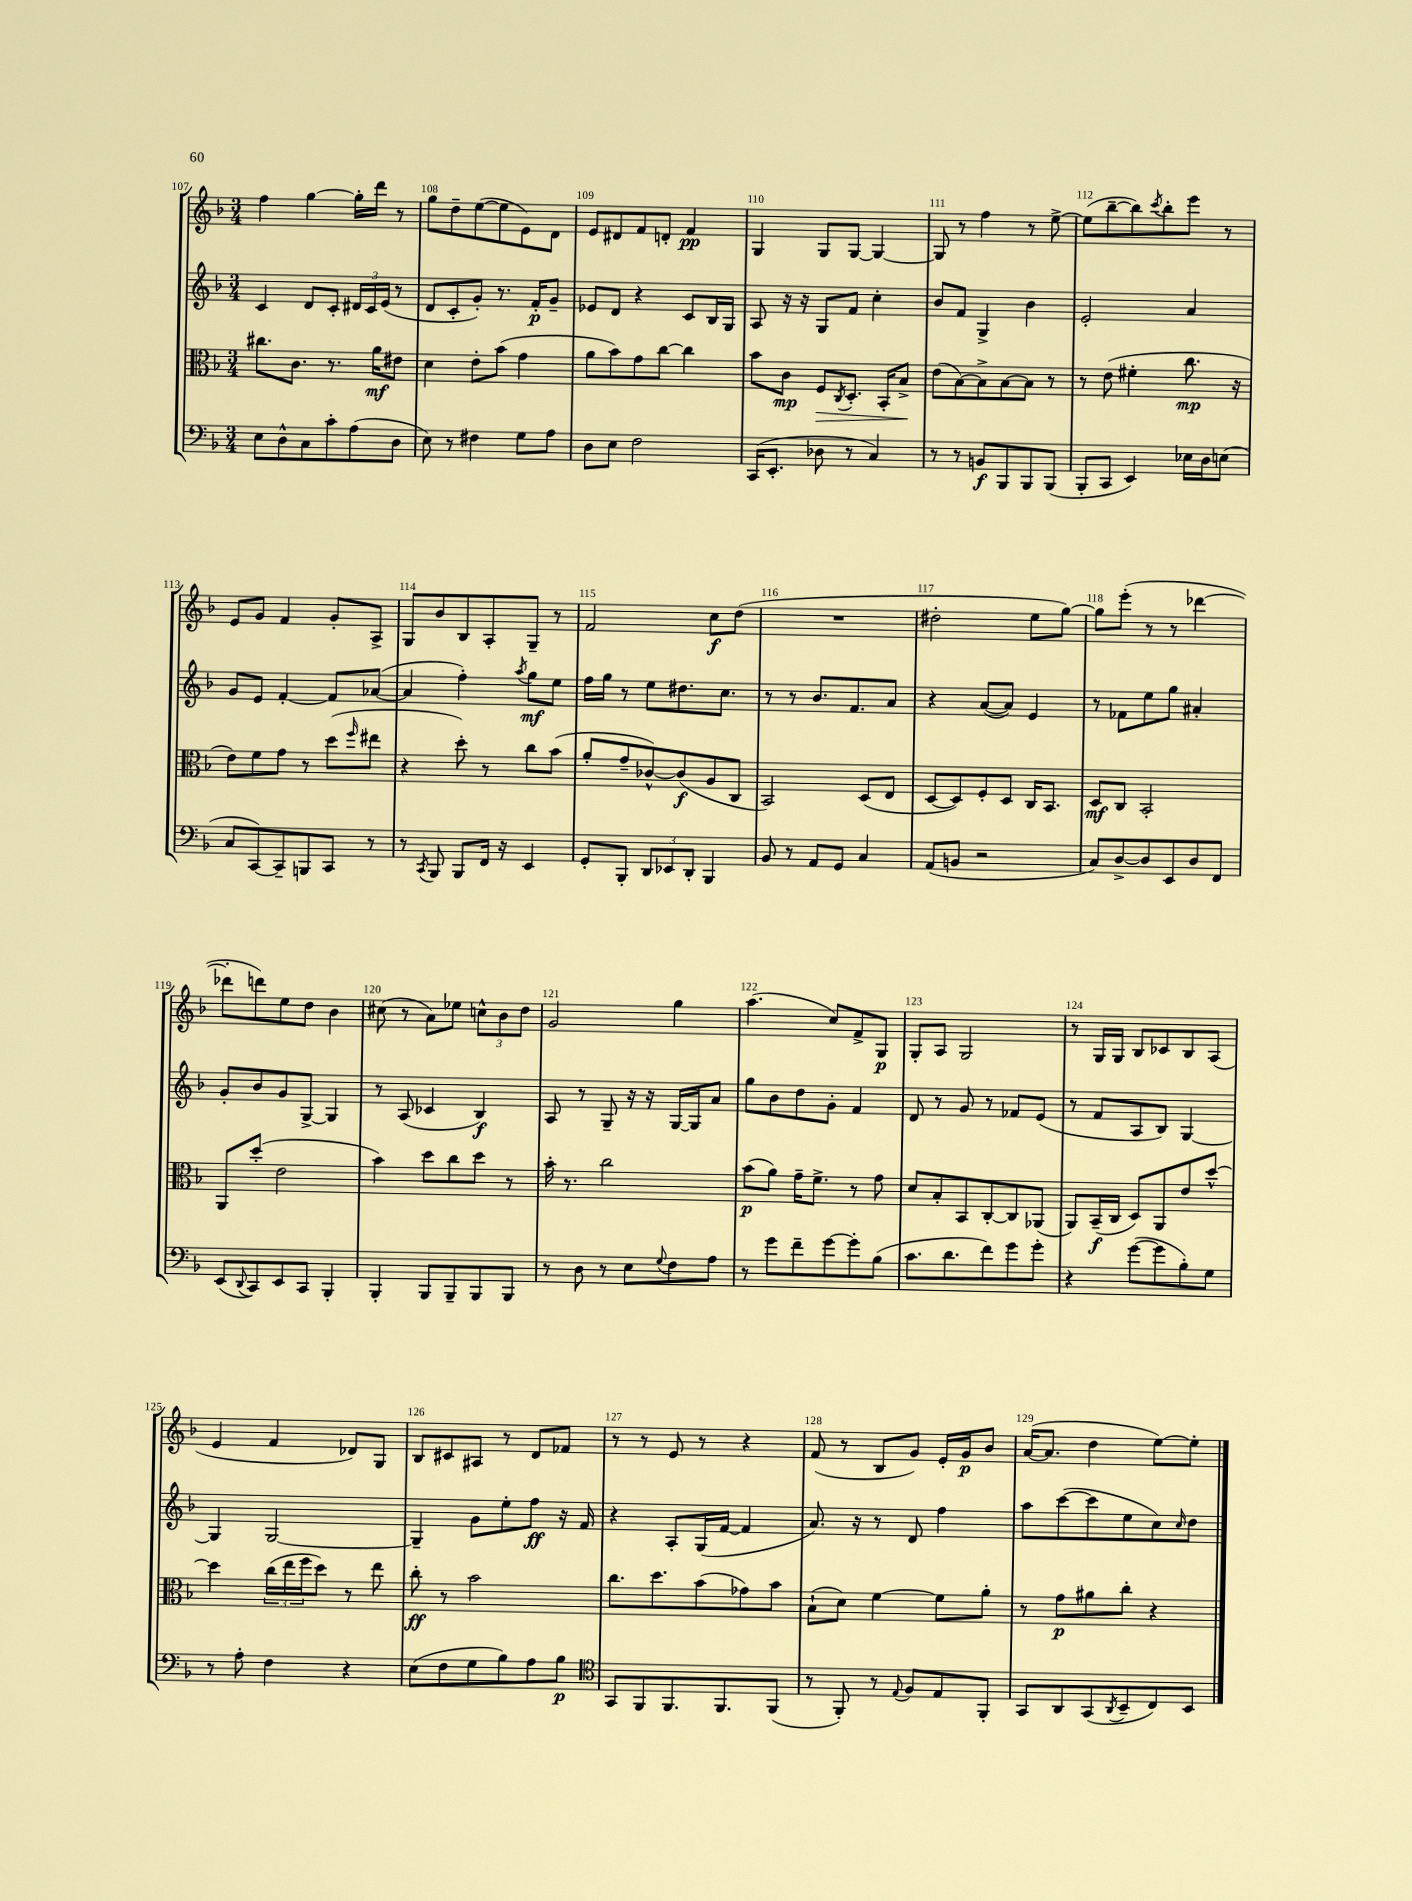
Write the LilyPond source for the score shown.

<<
\new StaffGroup <<
\new Staff = "s0" {
    \clef treble \key f \major \numericTimeSignature \time 3/4
    f''4 g''4~ g''16-. d'''16 r8 |
    g''8 d''8-- e''8~( e''8 e'8) d'8 |
    e'8 dis'8 f'8 d'8-. f'4\pp |
    g4 g8 g8~ g4~ |
    g8 r8 f''4 r8 e''8~-> |
    e''8( bes''8~-- bes''8) \acciaccatura { c'''8 } bes''8-. e'''8 r8 |
    e'8 g'8 f'4 g'8-. a8-> |
    g8 bes'8 bes8 a8-. g8-- r8 |
    f'2 c''8\f d''8( |
    R2. |
    dis''2-. e''8 g''8~) |
    g''8 e'''8-.( r8 r8 des'''4~ |
    des'''8-. d'''8) e''8 d''8 bes'4 |
    cis''8( r8 a'8) ees''8 \tuplet 3/2 { c''8-^ bes'8 d''8 } |
    g'2 g''4 |
    a''4.( c''8) f'8-> g8\p |
    g8-. a8 g2 |
    r8 g16 g16 bes8 ces'8 bes8 a8( |
    e'4 f'4 des'8) g8 |
    bes8 cis'8 ais8 r8 d'8 fes'8 |
    r8 r8 e'8 r8 r4 |
    f'8( r8 bes8 g'8) e'16-. g'16\p bes'8 |
    a'16~( a'8. d''4 e''8~) e''8-. \bar "|." |
}
\new Staff = "s1" {
    \clef treble \key f \major \numericTimeSignature \time 3/4
    c'4 d'8 c'8-. \tuplet 3/2 { dis'16 c'16 e'16( } r8 |
    d'8 c'8-. g'8-.) r8. f'16-.\p g'8-- |
    ees'8 d'8 r4 c'8 bes16 g16 |
    a8 r16 r16 g8 f'8 c''4-. |
    bes'8 f'8 g4-> bes'4 |
    e'2-. a'4 |
    g'8 e'8 f'4~-. f'8 aes'8~( |
    aes'4 f''4-.) \acciaccatura { a''8 } g''8\mf e''8 |
    f''16 g''16 r8 e''8 dis''8. c''8. |
    r8 r8 bes'8. f'8. a'8 |
    r4 a'8~( a'8) e'4 |
    r8 fes'8 e''8 g''8 ais'4-. |
    g'8-. bes'8 g'8 g8~-> g4 |
    r8 a8( ces'4 bes4\f) |
    a8 r8 g8-- r16 r16 g16~ g16 a'8 |
    g''8 bes'8 d''8 g'8-. f'4 |
    d'8 r8 g'8 r8 fes'8 e'8( |
    r8 f'8 a8 bes8) g4~ |
    g4 g2~ |
    g4-- g'8 e''8-. f''8\ff r16 f'16 |
    r4 a8-. g16( f'16~ f'4 |
    a'8.) r16 r8 d'8 f''4 |
    a''8 c'''8~( c'''8 e''8 c''8) \grace { c''16 } d''8 \bar "|." |
}
\new Staff = "s2" {
    \clef alto \key f \major \numericTimeSignature \time 3/4
    cis''8. c'8. r8. a'16\mf eis'8 |
    d'4 e'8-. bes'8( g'4 |
    a'8 bes'8) g'8 c''8~ c''4 |
    bes'8 c'8\mp f8\> \acciaccatura { c8 } d8.-. bes,16-. bes8->\! |
    e'8( bes8~) bes8-> bes8~ bes8 r8 |
    r8 e'8( fis'4-. c''8.\mp r16 |
    e'8) f'8 g'8 r8 d''8( \grace { f''16 } eis''8 |
    r4 d''8-.) r8 c''8 bes'8( |
    a'8-. g'8-- ces'8~-^) ces'8\f( a8 c8 |
    bes,2) d8( e8 |
    d8~ d8) f8-. d8 c16 bes,8. |
    d8\mf c8 bes,2-. |
    a,8 d''8-.( e'2 |
    bes'4) d''8 c''8 d''8 r8 |
    bes'16-. r8. c''2 |
    bes'8\p( a'8) g'16-- f'8.-> r8 g'8 |
    d'8 bes8-. bes,8 c8~-. c8 aes,8( |
    a,8) bes,16--\f( c16 d8) a,8 e'8 d''8~-^ |
    d''4 \tuplet 3/2 { c''16( e''16 f''16 } d''8) r8 e''8 |
    c''8-.\ff r8 bes'2 |
    c''8. d''8. bes'8( ges'8) bes'8 |
    bes8-!( d'8) f'4~ f'8 a'8-. |
    r8 g'8\p ais'8 c''8-. r4 \bar "|." |
}
\new Staff = "s3" {
    \clef bass \key f \major \numericTimeSignature \time 3/4
    e8 d8-^ c8 c'8-. a8( d8 |
    e8) r8 fis4 g8 a8 |
    d8 e8 f2 |
    c,16( e,8.-. des8 r8 c4) |
    r8 r8 b,8\f bes,,8 bes,,8 bes,,8( |
    bes,,8-. c,8 e,4) ees16 d16 e8( |
    c8 c,8~) c,8-- b,,8 c,8 r8 |
    r8 \acciaccatura { c,8 } bes,,8 bes,,8 f,16 r16 e,4 |
    g,8-. bes,,8-. \tuplet 3/2 { d,8 ees,8 d,8-. } bes,,4 |
    bes,8 r8 a,8 g,8 c4 |
    a,8( b,8 r2 |
    c8) d8~-> d8 e,8 d8 f,8 |
    e,8( \appoggiatura { d,8 } c,8) e,8 c,8 bes,,4-. |
    bes,,4-. bes,,8 bes,,8-- bes,,8 bes,,8 |
    r8 d8 r8 e8 \appoggiatura { g8 } f8 a8 |
    r8 g'8 f'8-- g'8~ g'8-. bes8( |
    c'8. d'8. f'8) g'8 g'8-. |
    r4 g'8~( g'8 bes8-.) g8 |
    r8 a8-. f4 r4 |
    e8( f8 g8 bes8) a8 bes8\p |
    \clef tenor g,8 f,8 f,8. f,8. f,8( |
    r8 f,8-.) r8 \appoggiatura { e8 } f8 e8 f,8-. |
    g,8 a,8 g,8( \acciaccatura { a,8 } bes,8-- c8) bes,8 \bar "|." |
}
>>
>>
\layout { \context { \Score currentBarNumber = #107 \override BarNumber.break-visibility = ##(#f #t #t) barNumberVisibility = #all-bar-numbers-visible } }
